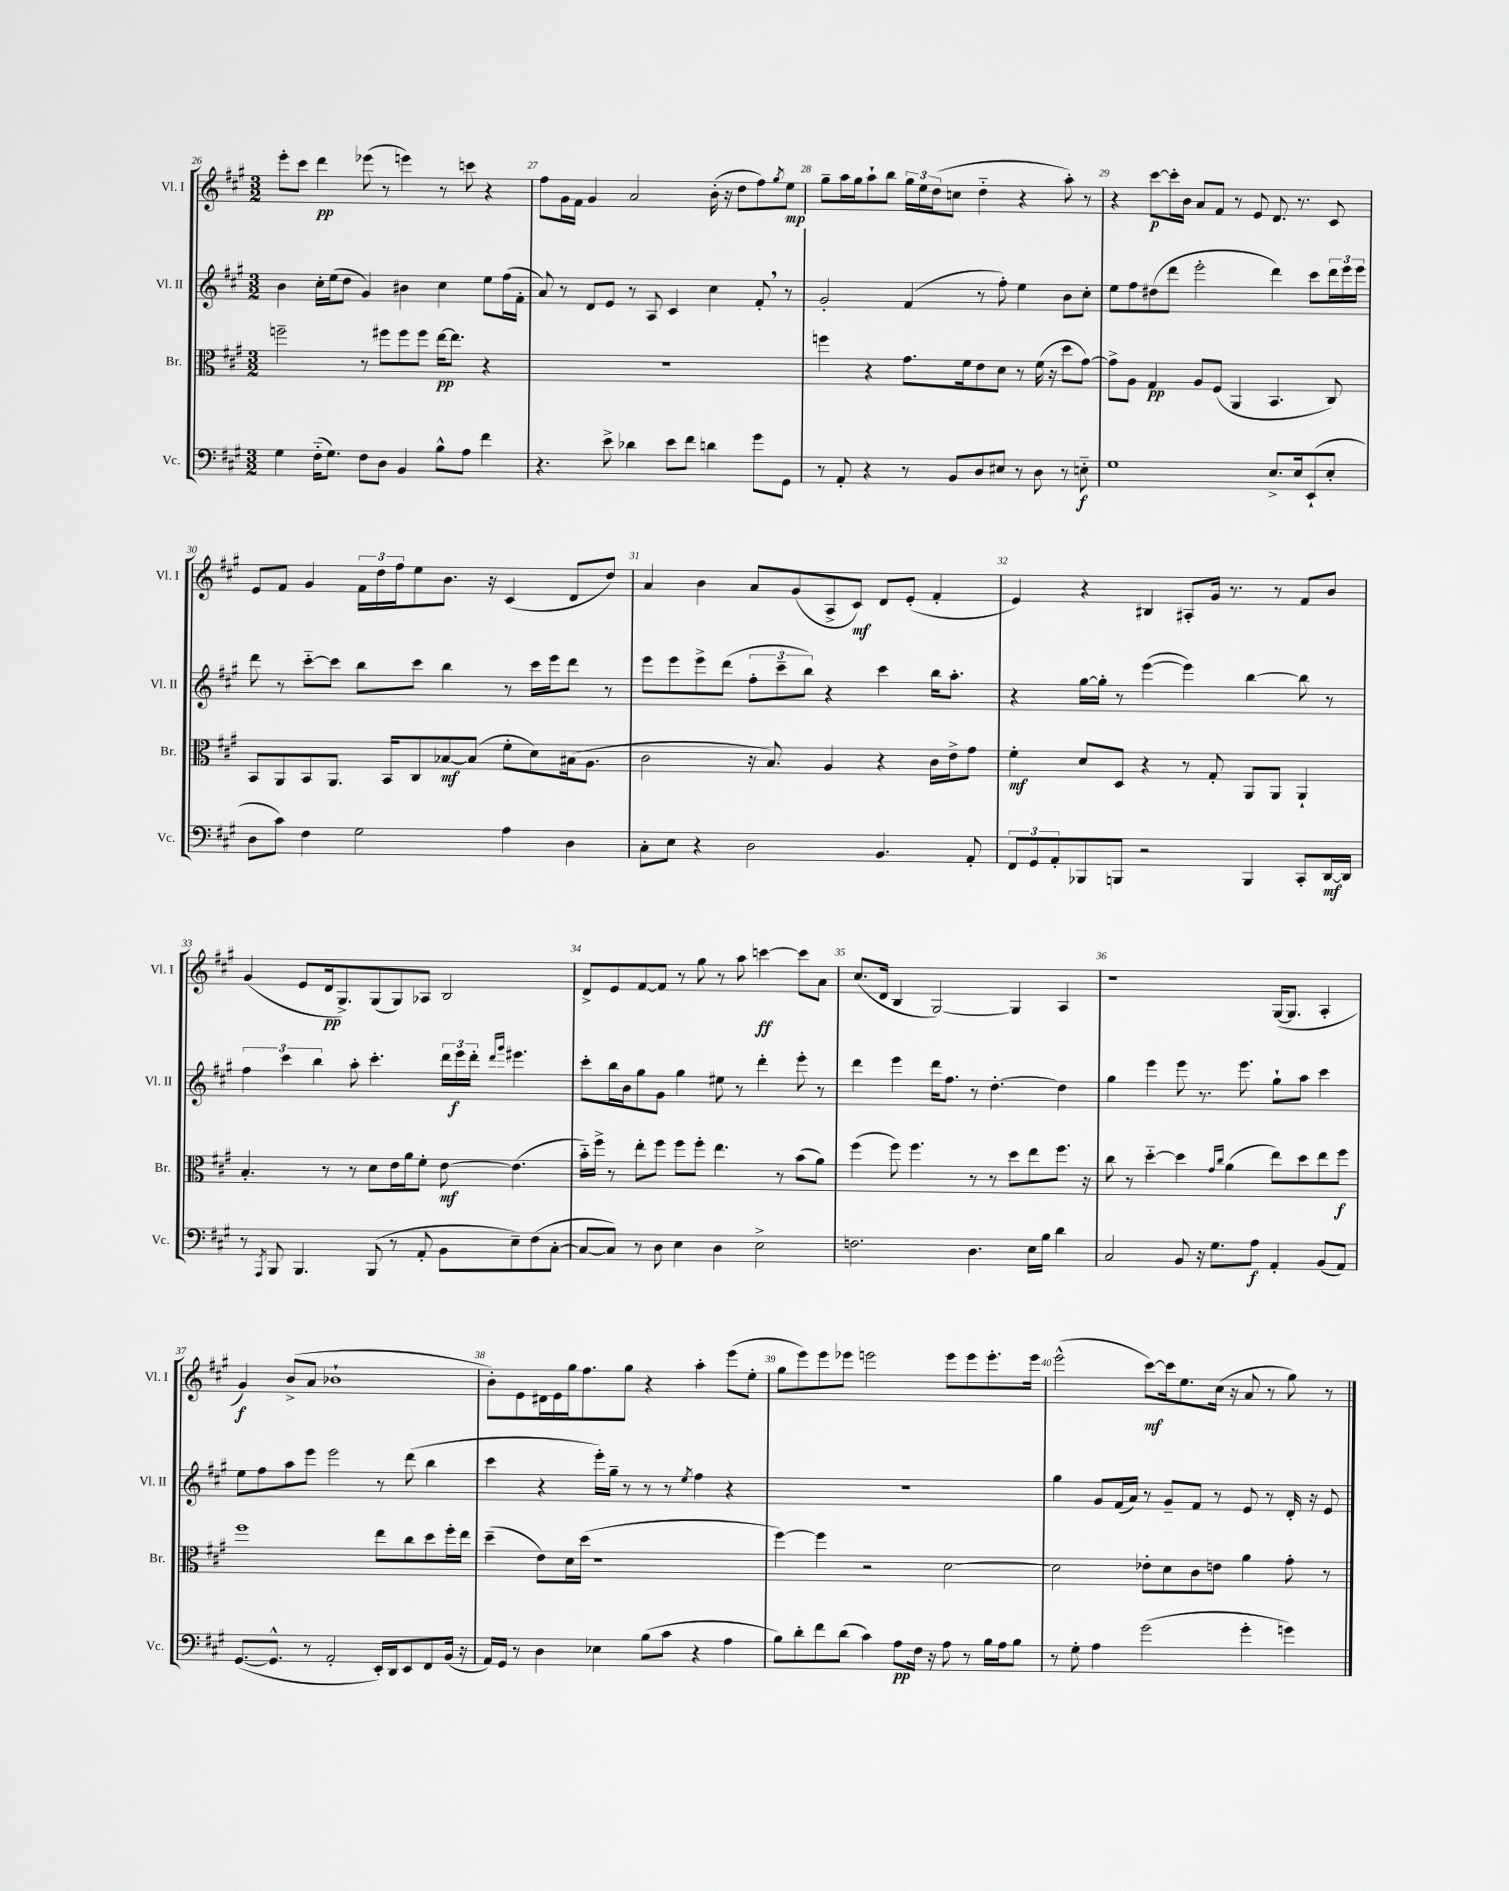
<<
\new StaffGroup <<
\new Staff = "s0" \with { instrumentName = "Vl. I" shortInstrumentName = "Vl. I" } {
    \clef treble \key a \major \numericTimeSignature \time 3/2
    e'''8-. cis'''8 d'''4\pp ees'''8( r8 e'''4) r8 c'''8 r4 |
    fis''8 gis'16 fis'16 gis'4 a'2 b'16-.( r16 d''8 fis''8) \acciaccatura { gis''8 } e''8\mp |
    gis''8-- a''16 gis''16 a''8-! b''8 \tuplet 3/2 { gis''16 e''16 d''16( } c''8 d''4-_ r4 a''8-.) r8 |
    r4 cis'''8~\p cis'''16-. b'16 a'8 fis'8 r8 e'8 d'8. r8. cis'8 |
    e'8 fis'8 gis'4 \tuplet 3/2 { fis'16 d''16 fis''16 } e''8 b'8. r16 cis'4( d'8 d''8) |
    a'4 b'4 a'8 gis'8( a8-> cis'8\mf) d'8 e'8-.( fis'4-. |
    e'4) r4 bis4 ais8-. gis'16 r8. r8 fis'8 b'8 |
    gis'4( e'8 d'16\pp gis8.->) gis8( gis8) aes8 b2 |
    d'8-> e'8 fis'8~ fis'8 r8 gis''8 r8 a''8 c'''4~\ff c'''8 a'8 |
    cis''8.( d'16 b4 gis2~) gis4 a4 |
    r1 gis16~( gis8. a4-. |
    gis'4\f) b'8->( a'8 bes'1-! |
    b'8-.) e'8 dis'16 e'16 gis''16 fis''8. gis''8 r4 a''4-. e'''8( e''8-. |
    gis''8 e'''8) e'''8 ees'''8 e'''2 e'''8 e'''8 e'''8.-. e'''16 |
    e'''2-^( cis'''8~\mf) cis'''16 e''8. cis''16( r16 a'8 r8 gis''8) r8 \bar "|." |
}
\new Staff = "s1" \with { instrumentName = "Vl. II" shortInstrumentName = "Vl. II" } {
    \clef treble \key a \major \numericTimeSignature \time 3/2
    b'4 cis''16-. e''16( d''8 gis'4) bis'4 cis''4 e''8 fis''16( fis'16-. |
    a'8) r8 d'8 e'8 r8 a8 cis'4 cis''4 fis'8-. \breathe r8 |
    gis'2-. fis'4( r8 fis''8-.) e''4 b'8 cis''8-. |
    e''8 fis''8 dis''8( d'''8 e'''2-. d'''4) cis'''8 \tuplet 3/2 { d'''16 e'''16 e'''16 } |
    d'''8 r8 cis'''8~-_ cis'''8 b''8 cis'''8 b''4 r8 cis'''16 e'''16 d'''8 r8 |
    e'''8 e'''8 e'''8-> d'''8( \tuplet 3/2 { fis''8-. cis'''8-- b''8) } r4 cis'''4 b''16 a''8.-. |
    r4 gis''16~ gis''16-. r8 e'''4~( e'''4) b''4~ b''8 r8 |
    \tuplet 3/2 { fis''4 cis'''4 b''4 } a''8-. cis'''4.-. \tuplet 3/2 { d'''16 e'''16\f d'''16-. } \grace { d'''16 gis'''16 } eis'''4. |
    cis'''8-. b''16 b'16 gis''8 gis'8 gis''4 eis''8 r8 d'''4-. e'''8-. r8 |
    d'''4 e'''4 d'''16 fis''8. r8 d''4.~-. d''4 |
    gis''4 e'''4 e'''8 r8. e'''8. gis''8-! a''8 cis'''4 |
    e''8 fis''8 a''8 e'''8 e'''2 r8 d'''8( b''4 |
    cis'''4 r4 e'''16-.) gis''16-- r8 r8 r8 \acciaccatura { e''8 } fis''4 r4 |
    R1. |
    gis''4 gis'8 fis'16( a'16) r8 gis'8-- fis'8 r8 e'8 r8 d'16-. r16 e'8 \bar "|." |
}
\new Staff = "s2" \with { instrumentName = "Br." shortInstrumentName = "Br." } {
    \clef alto \key a \major \numericTimeSignature \time 3/2
    f''2-- r8 fis''8 fis''8 fis''8 e''16~\pp e''8. r4 |
    R1. |
    f''4 r4 gis'8. fis'16 e'8 d'8 r8 fis'16( r16 d''8 gis'8~) |
    gis'8-> a8 gis4\pp a8 fis8( a,4 b,4. cis8) |
    b,8 a,8 b,8 a,8. b,16 cis8 bes8~\mf bes8( fis'8-. d'8) bis16( a8. |
    cis'2 r16 b8.) a4 r4 cis'16 e'16-> gis'8 |
    fis'4-.\mf d'8 d8 r4 r8 gis8-. a,8 a,8 a,4-! |
    b4.-. r8 r8 d'8 e'16 a'16 fis'8-. e'8~\mf e'4.( |
    b'16-_) fis''16-> r8 e''8-. fis''8 fis''8 fis''8-. e''4. r8 b'8( a'8) |
    fis''4( fis''8) fis''4. r8 r8 d''8 e''8 fis''8. r16 |
    cis''8 r8 d''4~-_ d''4 \grace { gis'16 cis''16 } a'4( e''8) d''8 e''8 fis''8\f |
    fis''1 e''8 cis''8 d''8 fis''16-. e''16 |
    d''4--( e'8) d'16 d''16( r1 |
    fis''4~) fis''4 r2 d'2~ |
    d'2 ees'8-. d'8 cis'8 e'8 a'4 gis'8-. r8 \bar "|." |
}
\new Staff = "s3" \with { instrumentName = "Vc." shortInstrumentName = "Vc." } {
    \clef bass \key a \major \numericTimeSignature \time 3/2
    gis4 fis16-_( gis8.) fis8 d8 b,4 b8-^ a8 fis'4 |
    r4. e'8-> des'4 e'8 fis'8 d'4 gis'8 gis,8 |
    r8 a,8-. r4 r8 b,8 d8 eis8 r8 d8 r8 e8-_\f |
    gis1 e8.-> e16 e,8-!( e8-. |
    d8 cis'8) fis4 gis2 a4 d4 |
    cis8-. e8 r4 d2 b,4. a,8-. |
    \tuplet 3/2 { fis,8 gis,8 a,8-. } bes,,8 b,,8 r2 b,,4 cis,8-. d,16~\mf d,16 |
    r8 \acciaccatura { a,,8 } b,,8 b,,4. b,,8( r8 a,8-. b,8 e8--) fis8( cis8~-. |
    cis8~ cis8) r8 d8 e4 d4 e2-> |
    f2. d4. e16 b16 d'4 |
    cis2 b,8 r16 gis8. a8\f a,4-. b,8( a,8) |
    gis,8.~( gis,8.-^ r8 a,2-. e,16-.) d,16 e,8 fis,8 b,16( r16 |
    a,16) gis,16 r8 d4 ees4 b8( cis'8 r4 a4 |
    b8) d'8-. fis'8 d'8( cis'4) a8\pp fis16 r16 a8 r8 b16 a16 b8 |
    r8 gis8-. a4 gis'2( gis'4-. g'4) \bar "|." |
}
>>
>>
\layout { \context { \Score currentBarNumber = #26 \override BarNumber.break-visibility = ##(#f #t #t) barNumberVisibility = #all-bar-numbers-visible } }
